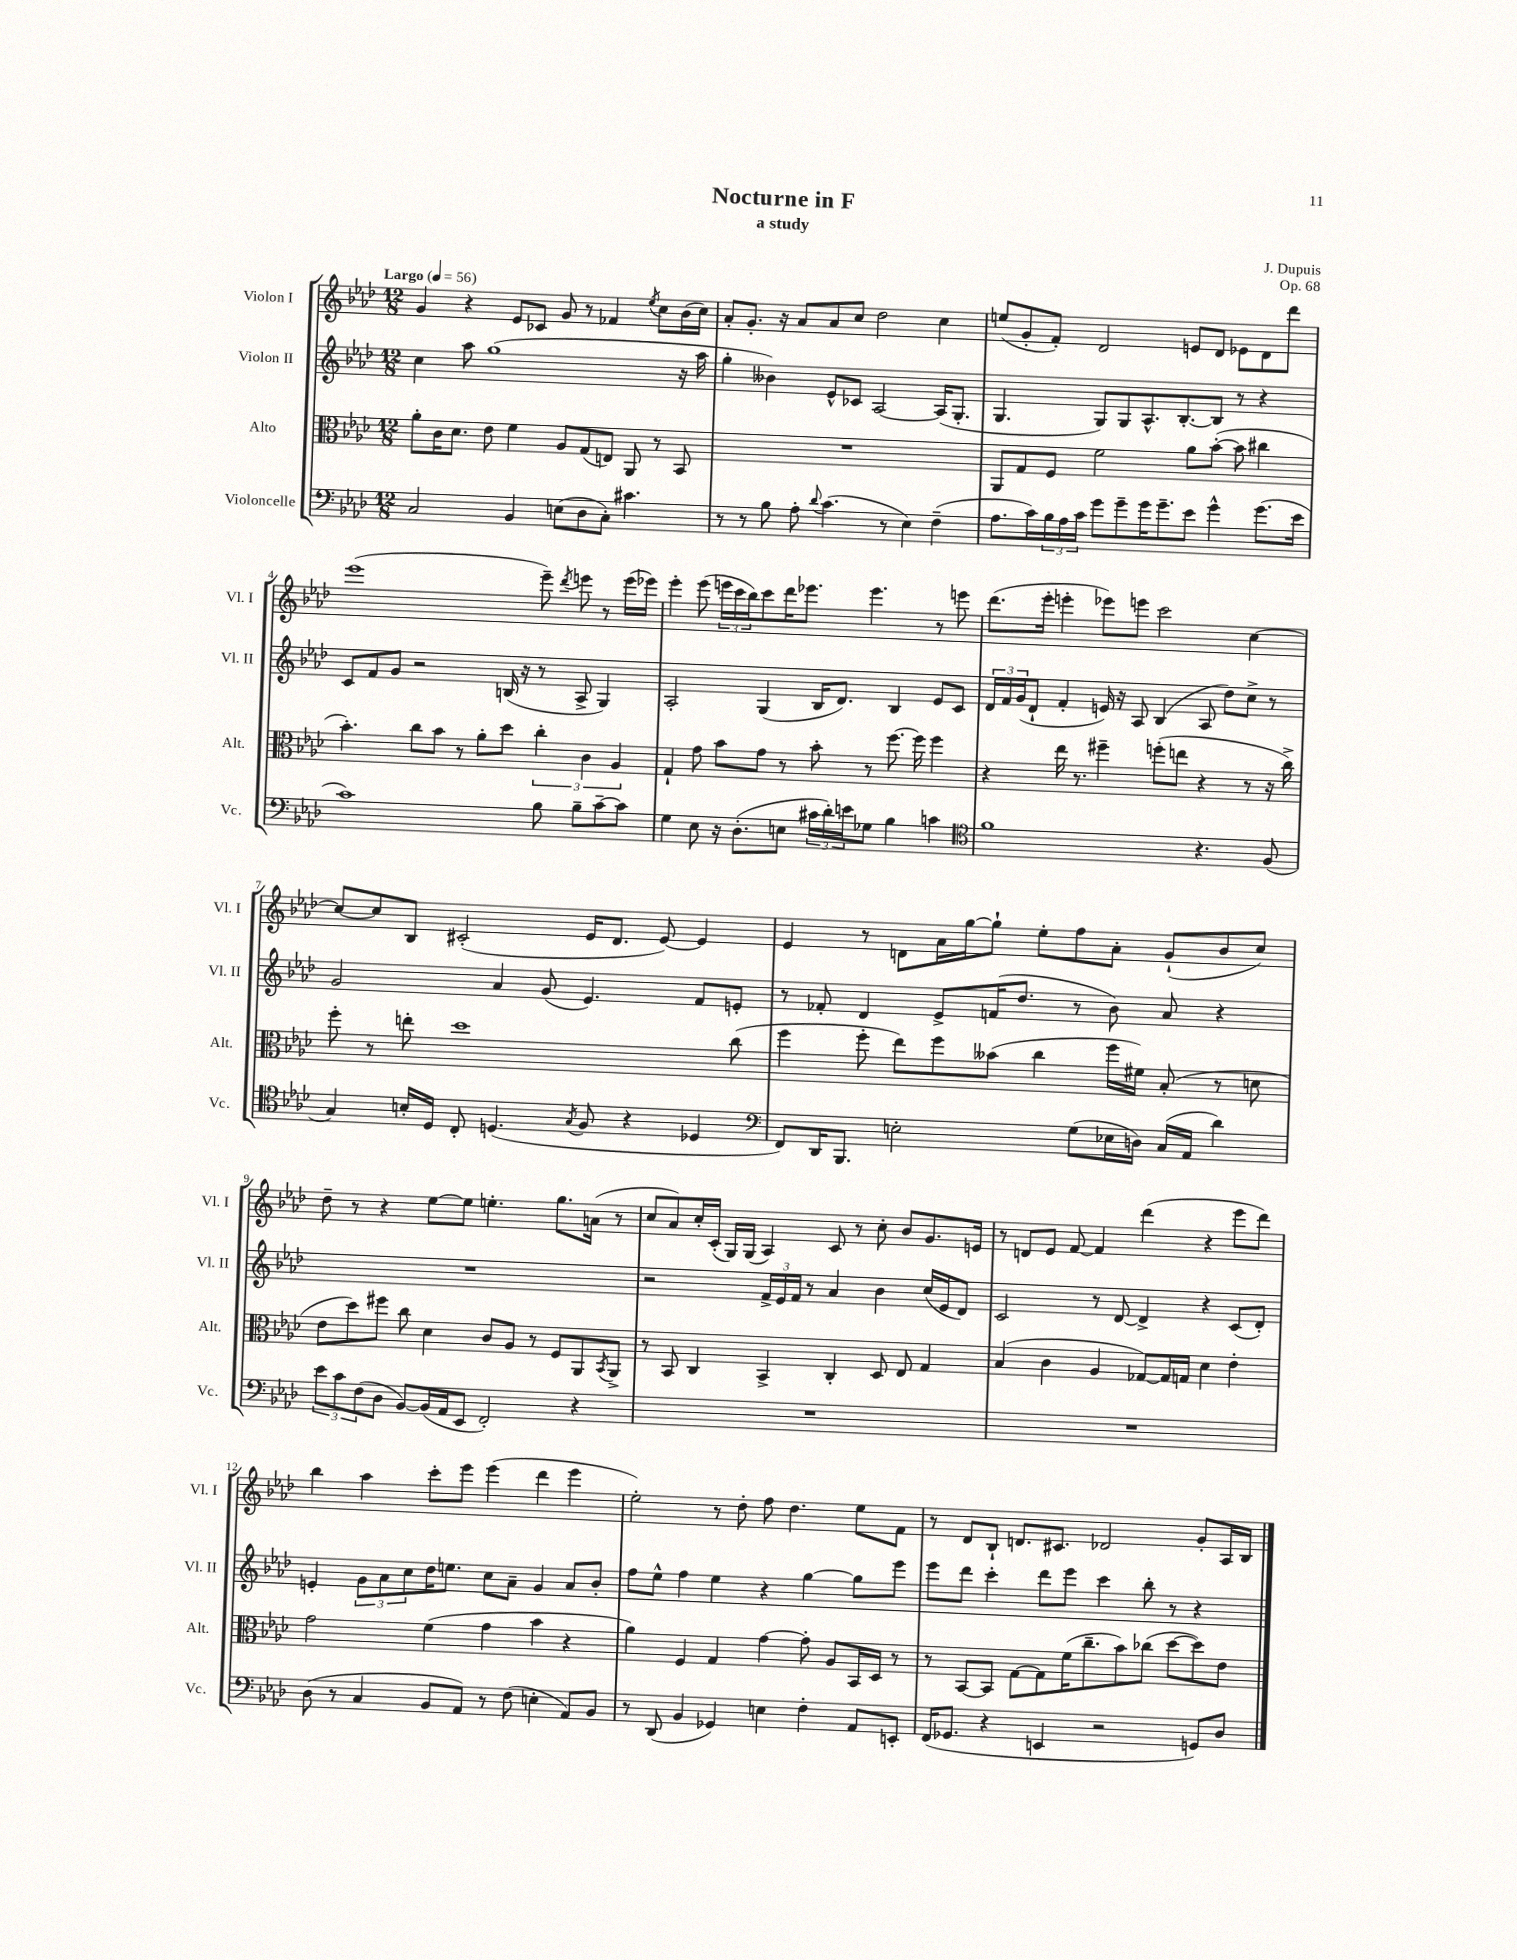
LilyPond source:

\header { title = "Nocturne in F" composer = "J. Dupuis" subtitle = "a study" opus = "Op. 68" }
<<
\new StaffGroup <<
\new Staff = "s0" \with { instrumentName = "Violon I" shortInstrumentName = "Vl. I" } {
    \clef treble \key aes \major \numericTimeSignature \time 12/8 \tempo "Largo" 4 = 56
    g'4 r4 ees'8 ces'8 g'8 r8 fes'4 \acciaccatura { ees''8 } c''8 bes'16( c''16) |
    aes'8-. g'8.-. r16 aes'8 aes'8 c''8 des''2 c''4 |
    e''8( g'8-. f'8-.) des'2 e'8 des'8 ees'8 des'8 des'''8 |
    ees'''1( ees'''8--) \acciaccatura { des'''8 } e'''8 r8 e'''16( ees'''16) |
    ees'''4-. ees'''8( \tuplet 3/2 { e'''16 c'''16 bes''16) } c'''8 des'''16 ees'''8. ees'''4. r8 e'''8 |
    des'''8.( ees'''16-. e'''4-. ees'''8) e'''8 c'''2 c''4~ |
    c''8~ c''8 bes8 cis'2-.( ees'16 des'8. ees'8~) ees'4 |
    ees'4 r8 d'8 aes'16 g''16~ g''8-! ees''8-. f''8 aes'8-. g'8-!( bes'8 c''8) |
    des''8-- r8 r4 ees''8~ ees''8 e''4.-. g''8. a'16( r8 |
    c''8 aes'8) c''16-. c'16-.( g16) g16( aes4) c'8 r8 c''8-. bes'8 g'8. e'16 |
    r8 d'8 ees'8 f'8~ f'4 des'''4( r4 ees'''8 des'''8) |
    bes''4 aes''4 c'''8-. ees'''8 ees'''4( des'''4 ees'''4 |
    ees''2-.) r8 des''8-. f''8 des''4. ees''8 f'8 |
    r8 des'8 bes8-! d'8. cis'8. des'2 g'8-. aes16 bes16 \bar "|." |
}
\new Staff = "s1" \with { instrumentName = "Violon II" shortInstrumentName = "Vl. II" } {
    \clef treble \key aes \major \numericTimeSignature \time 12/8
    c''4 aes''8 g''1( r16 aes''16 |
    g''4-. beses'4) ees'8-^ ces'8 aes2~ aes16( g8.-. |
    g4. g8) g8 aes8.-^ bes8.~-. bes8 r8 r4 |
    c'8 f'8 g'8 r2 b16( r16 r8 aes8-> g4) |
    aes2-. g4( bes16 des'8.) bes4 ees'8 c'8 |
    \tuplet 3/2 { des'16 f'16 g'16( } des'8-! f'4-. e'16) r16 aes8 bes4( aes8 des''8) c''8-> r8 |
    g'2 aes'4 g'8( ees'4.) f'8 e'8-. |
    r8 fes'8-. des'4 ees'8-> f'16( des''8. r8 bes'8) aes'8 r4 |
    R1. |
    r2 \tuplet 3/2 { f'16-> ees'16 f'16 } r8 aes'4 bes'4 c''16( ees'16 des'8) |
    c'2 r8 des'8~ des'4-> r4 c'8( des'8-.) |
    e'4-. \tuplet 3/2 { g'8 aes'8 c''8 } des''16 e''8. c''8 aes'8-- g'4 aes'8 bes'8-. |
    f''8 ees''8-^ f''4 ees''4 r4 g''4~ g''8 ees'''8 |
    ees'''8 des'''8 c'''4-. des'''8 ees'''8 c'''4 bes''8-. r8 r4 \bar "|." |
}
\new Staff = "s2" \with { instrumentName = "Alto" shortInstrumentName = "Alt." } {
    \clef alto \key aes \major \numericTimeSignature \time 12/8
    aes'8-. c'16 des'8. ees'8 f'4 aes8 g8( e8) aes,8 r8 bes,8 |
    R1. |
    aes,8 g8 f8 f'2 aes'8 bes'8~-.( bes'8 cis''4 |
    bes'4.-.) c''8 bes'8 r8 aes'8-. des''8 \tuplet 3/2 { c''4-. c'4 aes4 } |
    g4-! g'8 bes'8 g'8 r8 bes'8-. r8 f''8.~ f''16 f''4 |
    r4 ees''16 r8. fis''4-- f''8-.( e''8 r4 r8 r16 c''16->) |
    f''8-. r8 e''8-. des''1 c''8( |
    f''4 f''8-. ees''8) f''8 beses'8( c''4 f''16 fis'16) bes8-.( r8 d'8 |
    ees'8 des''8) fis''8 c''8 des'4 c'8 aes8 r8 f8 aes,8 \acciaccatura { bes,8 } aes,8-> |
    r8 bes,8 c4 bes,4-> c4-. des8 ees8 g4 |
    bes4( c'4 aes4 ges8~) ges16 g16 des'4 ees'4-. |
    g'2 f'4( g'4 bes'4 r4 |
    aes'4) f4 g4 g'4~ g'8-. aes8 bes,16 des16 r8 |
    r8 bes,8~ bes,8 g8~ g8 f'16( c''8.-- bes'8) ces''8( des''8~ des''8) ees'8 \bar "|." |
}
\new Staff = "s3" \with { instrumentName = "Violoncelle" shortInstrumentName = "Vc." } {
    \clef bass \key aes \major \numericTimeSignature \time 12/8
    c2 bes,4 e8( des8 c8-.) cis'4. |
    r8 r8 bes8 aes8-. \appoggiatura { des'8 } c'4.( r8 ees4) f4--( |
    aes8. c'16) \tuplet 3/2 { bes16 aes16 c'16 } g'8 g'8-- g'16 g'8.-- ees'8 g'4-^ g'8.( ees'16 |
    c'1) bes8 bes8-- c'8~-- c'8 |
    g4 ees8 r16 des8.-.( e8 \tuplet 3/2 { cis'16 des'16-.) e'16 } ges8 bes4 c'4 |
    \clef tenor f'1 r4. f8( |
    g4) b16-. des16 c8-. d4.( \acciaccatura { g8 } f8 r4 des4 |
    \clef bass f,8) des,16 bes,,8. e2-. g8( ees16 d16) c16( aes,16 des'4) |
    \tuplet 3/2 { ees'8 c'8 f8( } des8 bes,8~) bes,16( aes,16 ees,8 f,2-.) r4 |
    R1. |
    R1. |
    des8( r8 c4 bes,8 aes,8) r8 f8( e4-. aes,8) bes,8 |
    r8 des,8( bes,4 ges,4) e4 f4-. aes,8 e,8-. |
    f,16( ges,8. r4 e,4 r2 g,8) des8 \bar "|." |
}
>>
>>
